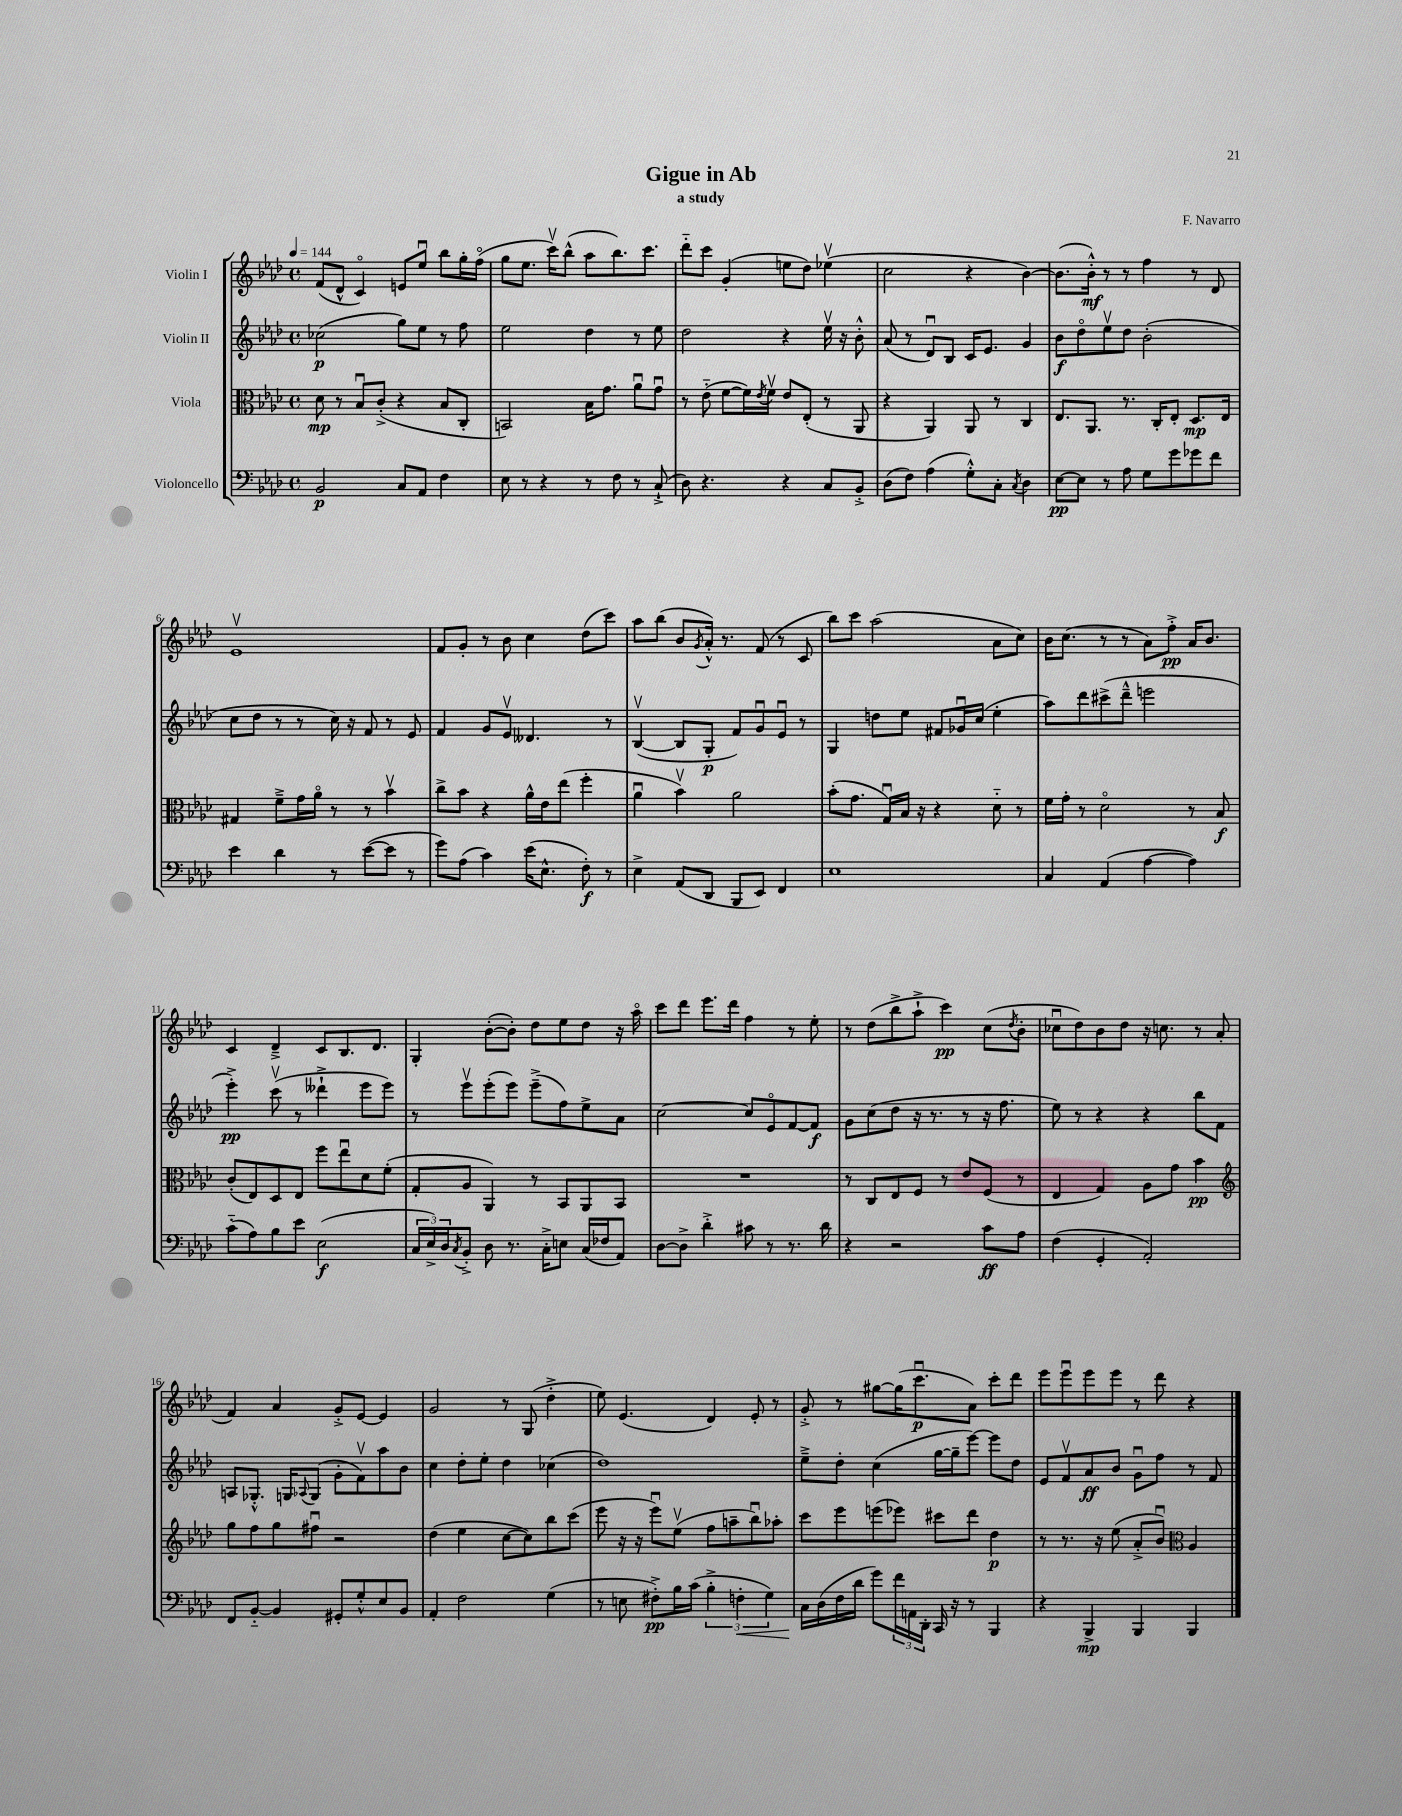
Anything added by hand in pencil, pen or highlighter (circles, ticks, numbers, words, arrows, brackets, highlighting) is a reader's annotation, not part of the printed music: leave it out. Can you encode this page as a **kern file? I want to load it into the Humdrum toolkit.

**kern	**kern	**kern	**kern
*staff4	*staff3	*staff2	*staff1
*clefF4	*clefC3	*clefG2	*clefG2
*k[b-e-a-d-]	*k[b-e-a-d-]	*k[b-e-a-d-]	*k[b-e-a-d-]
*M4/4	*M4/4	*M4/4	*M4/4
*met(c)	*met(c)	*met(c)	*met(c)
*MM144	*MM144	*MM144	*MM144
2BB-	8d-	(2cc-	(8f
.	8r	.	8d-^^
.	8B-u	.	4co)
.	(8c'^	.	.
8C	4r	8gg)	8e
8AA-	.	8ee-	8ee-u
4F	8B-	8r	8bb-
.	8C'	8ff	16gg'
.	.	.	(16ffo
=	=	=	=
8E-	2BB)	2ee-	8gg
8r	.	.	8.ee-
4r	.	.	.
.	.	.	16cccv)
.	.	.	(8bb-^^
8r	16B-	4dd-	8aa-
.	8.g	.	.
8F	.	.	8.bb-)
8r	8a-u	8r	.
.	.	.	8.ccc
(8C`^	8gu	8ee-	.
=	=	=	=
8D-)	8r	2dd-	8ddd-'~
4.r	(8e-'~	.	8ccc
.	[8f	.	(4g'
.	16f])	.	.
.	8qe-	.	.
.	16fv	.	.
4r	8e-	4r	8ee
.	(8E-'	.	8dd-)
8C	8r	16ee-v	(4ee-v
.	.	16r	.
8BB-'^	8AA-	8b-'^^	.
=	=	=	=
(8D-	4r	(8a-	2cc
8F)	.	8r	.
(4A-	4AA-)	8d-u)	.
.	.	8B-	.
8G'^^)	8AA-	16c	4r
.	.	8.e-	.
8C'	8r	.	.
8qC	.	.	.
4D-	4C	4g	[4b-)
=	=	=	=
[8E-	8.E-	8b-	(8.b-]
8E-]	.	8dd-o	.
.	8.AA-	.	16b-'^^)
8r	.	8ee-v	8r
8A-	8.r	8dd-	8r
8G	.	(2b-'	4ff
.	16C'	.	.
8g	8E-'	.	.
8g-	8.D-	.	8r
8f	.	.	8d-
.	16E-	.	.
=	=	=	=
4e-	4G#	8cc	1e-v
.	.	8dd-	.
4d-	8f~^	8r	.
.	16g	8r	.
.	16a-o	.	.
8r	8r	16cc)	.
.	.	16r	.
([8e-	8r	8f	.
8e-]	4b-v	8r	.
8r	.	8e-	.
=	=	=	=
8g)	8cc^	4f	8f
(8A-	8b-	.	8g'
4c)	4r	8g	8r
.	.	8e-v	8b-
(16e-	16a-^^	4.d--	4cc
8.E-^^	16e-	.	.
.	(8ee-	.	.
8F')	4ff'	.	(8dd-
8r	.	8r	8ccc)
=	=	=	=
4E-^	4a-u	([4B-v	8aa-
.	.	.	(8bb-
(8AA-	4b-v)	8B-]	8b-
.	.	.	8qg
8DD-	.	8G'	16a-'^^)
.	.	.	8.r
8BBB-	2a-	8f)	.
8EE-)	.	8gu	(8f
4FF	.	8e-u	8r
.	.	8r	8c
=	=	=	=
1E-	(8b-'	4G	8bb-)
.	8.g	.	8ccc
.	.	8dd	(2aa-
.	16Gu)	.	.
.	16B-	8ee-	.
.	16r	.	.
.	4r	8f#	.
.	.	16g-u	.
.	.	(16cc	.
.	8d-'~	4ee-'	8a-
.	8r	.	8cc)
=	=	=	=
4C	16f	8aa-)	16b-
.	16g'	.	(8.cc
.	8r	8ddd-	.
(4AA-	2d-o	(8ccc#^	8r
.	.	8ddd-~^^	8r
[4A-	.	2eee	8a-)
.	.	.	8ff'^
4A-])	8r	.	16a-
.	.	.	8.b-
.	8B-	.	.
=	=	=	=
(8c'~	(8c'	4eee-'^)	4c
8A-)	8E-)	.	.
8B-	8D-	(8cccv	4d-~^
8e-	8E-	8r	.
(2E-	8ff	4ddd--`^	8c
.	8ee-u	.	8.B-
.	8d-	8eee-	.
.	.	.	8.d-
.	(8f'	8eee-)	.
=	=	=	=
24C	8G'	8r	4G'
24E-^)	.	.	.
24D-	.	.	.
8qC	.	.	.
8BB-'^	8A-	8eee-v	.
8D-	4AA-)	(8eee-'	([8b-'
8.r	.	8eee-)	8b-'])
.	8r	(8eee-~^	8dd-
16C'^	.	.	.
8E	8BB-	8ff)	8ee-
(16C	8AA-	8ee-^	8dd-
16F-	.	.	.
8AA-)	8BB-	8a-	16r
.	.	.	16aa-o
=	=	=	=
[8D-	1r	[2cc	8ccc
8D-^]	.	.	8ddd-
4d-'^	.	.	8.eee-
.	.	.	16ddd-
8c#	.	8cc]	4ff
8r	.	8e-o	.
8.r	.	[8f	8r
.	.	8f]	8ee-'
16d-	.	.	.
=	=	=	=
4r	8r	8g	8r
.	8C	(8cc	(8dd-
2r	8E-	8dd-	8bb-^
.	8F	16r	8aa-`^
.	.	8.r	.
.	8r	.	4ccc)
.	8e-	8r	.
8c	(8F	16r	(8cc
.	.	8.ff	.
.	.	.	8qdd-
8A-	8r	.	8b-'
=	=	=	=
(4F	4E-	8ee-)	8cc-u
.	.	8r	8dd-)
4GG'	4G)	4r	8b-
.	.	.	8dd-
2AA-')	8A-	4r	16r
.	.	.	8.cc
.	8g	.	.
.	4b-	8bb-	8r
.	.	8f	(8a-
=	=	=	=
*	*clefG2	*	*
8FF	8gg	8A	4f)
[8BB-'~	8ff	8.G-'^^	.
4BB-]	8gg	.	4a-
.	.	16G	.
.	.	8qqA-	.
.	8ff#u	(8G	.
8GG#'	2r	8g'	8g'^
8G'^^	.	8fv)	[8e-
8E-	.	8aa-	4e-]
8BB-	.	8b-	.
=	=	=	=
4AA-'	(4dd-	4cc	2g
2F	4ee-	8dd-'	.
.	.	8ee-'	.
.	[8cc	4dd-	8r
.	8cc])	.	(8G
(4G	8bb-	(4cc-	4dd-'^
.	(8ccc	.	.
=	=	=	=
8r	8eee-	1dd-)	8ee-)
8E	16r	.	(4.e-
.	16r	.	.
8F#'^)	8eee-u)	.	.
16B-	(8ee-v	.	.
(16c	.	.	.
6B-'^	8ff	.	4d-)
.	8aa~	.	.
6F'	.	.	.
.	8bb-u)	.	8e-'
6G)	.	.	.
.	8aa-'	.	8r
=	=	=	=
16C	8ccc	8ee-~^	8g'^
(16D-	.	.	.
16F	8eee-	8dd-'	8r
16d-	.	.	.
8g)	(8eee	(4cc	[8gg#
24f	8eee-)	.	(16gg#]
24AA	.	.	.
.	.	.	8.cccu
24DD-'	.	.	.
16CC	8ccc#	[16gg	.
16r	.	16gg~]	.
8r	8ddd-	[8eee-)	8a-)
4BBB-	4dd-	8eee-]	8ccc'
.	.	8dd-	8ddd-
=	=	=	=
4r	8r	8e-	8eee-
.	8.r	8fv	8eee-u
4BBB-^	.	8a-	8eee-
.	16r	.	.
.	(8ee-	8b-	8eee-
4BBB-	8a-'^	8gu	8r
.	8b-u)	8ff	8ddd-
*	*clefC3	*	*
4BBB-	4A-	8r	4r
.	.	8f	.
==	==	==	==
*-	*-	*-	*-
